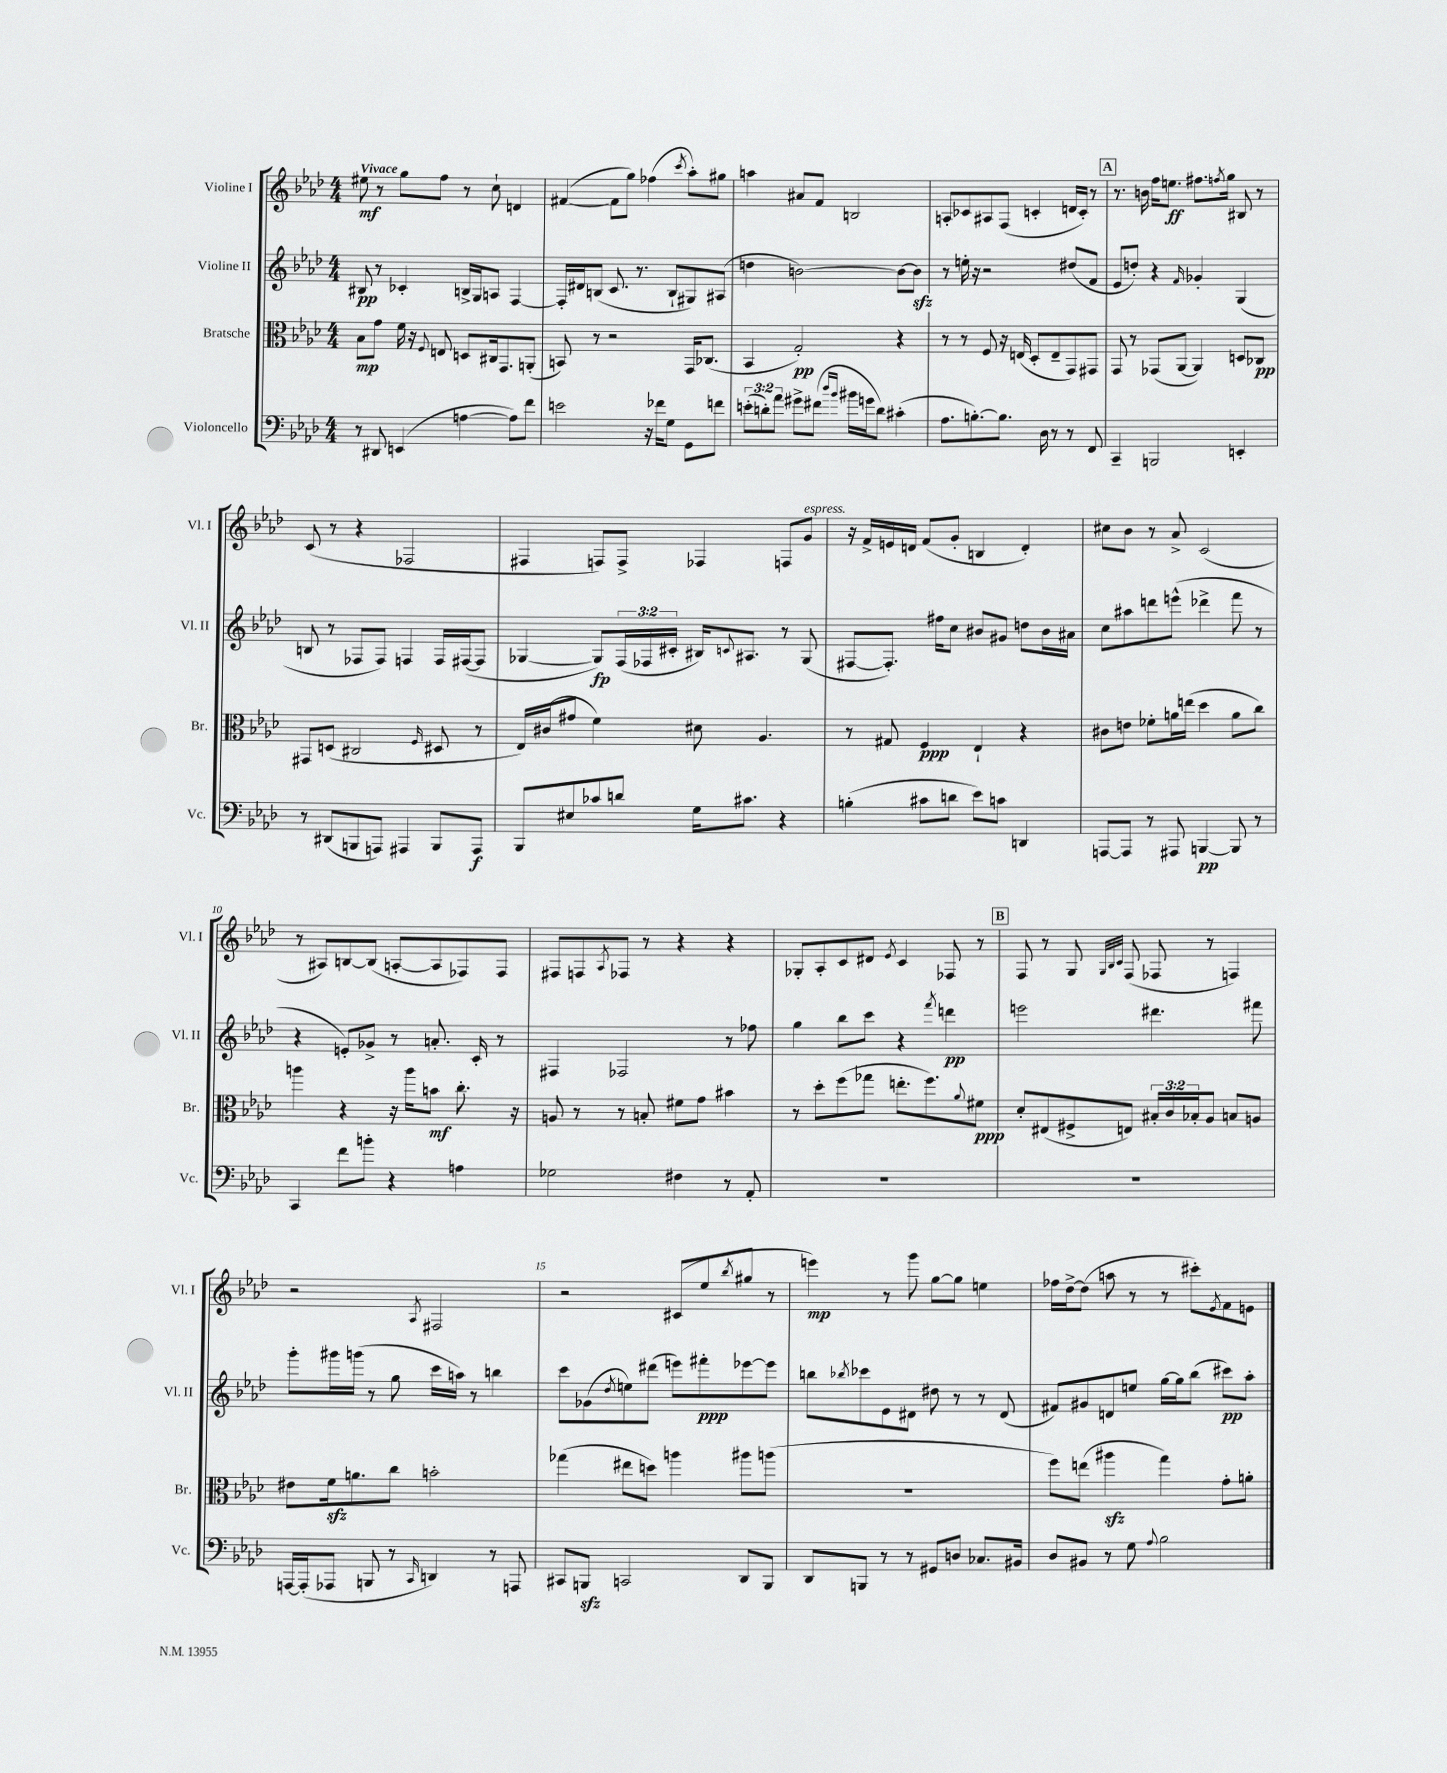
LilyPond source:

<<
\new StaffGroup <<
\new Staff = "s0" \with { instrumentName = "Violine I" shortInstrumentName = "Vl. I" } {
    \clef treble \key aes \major \numericTimeSignature \time 4/4 \tempo "Vivace"
    eis''8\mf r8 g''8 f''8 r8 c''8-! d'4 |
    fis'4~( fis'8 g''8) fes''4( \acciaccatura { c'''8 } aes''8-.) gis''8 |
    a''4 ais'8 f'8 b2 |
    a8-. ces'8 ais8 f8( c'4-. d'16 c'16-.) r8 |
    \mark \markup { \box "A" } r8. b'16 f''16 e''8.\ff fis''8. \acciaccatura { f''8 } g''16 bis8 r8 |
    c'8( r8 r4 fes2 |
    fis4 f8) f8-> fes4 f8 g'8^\markup { \italic "espress." } |
    r16 f'16-> e'16 d'16 f'8( g'8-. b4 d'4-.) |
    cis''8 bes'8 r8 aes'8-> c'2( |
    r8 ais8) b8~ b8( a8~-. a8 fes8) fes8 |
    fis8 f8 \acciaccatura { aes8 } fes8 r8 r4 r4 |
    ges8-. aes8-. c'8 dis'8 \acciaccatura { ees'8 } c'4 fes8 r8 |
    \mark \markup { \box "B" } f8 r8 g8 \grace { g32 bes32 c'32 } f8( fes8 r8 f4) |
    r2 \acciaccatura { aes8 } fis2 |
    r2 cis'8( ees''8 \acciaccatura { bes''8 } gis''8 r8 |
    e'''4\mp) r8 g'''8 g''8~ g''8 e''4 |
    fes''16 des''16~-> des''8( a''8 r8 r8 cis'''8-.) \acciaccatura { ees'8 } f'8 e'8 \bar "|." |
}
\new Staff = "s1" \with { instrumentName = "Violine II" shortInstrumentName = "Vl. II" } {
    \clef treble \key aes \major \numericTimeSignature \time 4/4 \override Staff.TupletNumber.text = #tuplet-number::calc-fraction-text
    bis8\pp r8 ces'4-. b16-> g16 a8 f4~ |
    f16-. dis'16 b8( c'8. r8. b8-! gis8) ais8( |
    d''4 b'2~) b'8~ b'8\sfz |
    r8 e''16-. r16 r2 dis''8( f'8 |
    \mark \markup { \box "A" } ees'8 d''8-.) r4 \grace { f'16 } ges'4-. g4( |
    b8 r8 fes8 fes8) f4 f16 fis16~( fis8 |
    ges4~ ges8\fp) \tuplet 3/2 { f16( fes16 cis'16-. } bis16) \appoggiatura { c'8 } ais8. r8 ges8( |
    fis8~ fis8.-.) fis''16 c''8 bis'8 gis'8 d''8 bis'16 ais'16 |
    c''8 ais''8 d'''8 e'''8-^( des'''4-> f'''8 r8 |
    r4 e'8-.) ges'8-> r8 a'8.-. c'16-. r8 |
    fis4 fes2 r8 fes''8 |
    g''4 bes''8 c'''8 r4 \acciaccatura { f'''8 } d'''4\pp |
    \mark \markup { \box "B" } e'''2 dis'''4. fis'''8 |
    g'''8-. gis'''16 g'''16( r8 g''8 c'''16 a''16) r8 b''4 |
    c'''8 ges'8( \acciaccatura { des''8 } e''8) dis'''8( e'''8) fis'''8-.\ppp ees'''8~ ees'''8 |
    b''8 \acciaccatura { bes''8 } ces'''8 ees'8 dis'8 dis''8 r8 r8 dis'8( |
    fis'8) gis'8 d'8 e''8 g''16~ g''16 bes''8( cis'''8\pp) aes''8-. \bar "|." |
}
\new Staff = "s2" \with { instrumentName = "Bratsche" shortInstrumentName = "Br." } {
    \clef alto \key aes \major \numericTimeSignature \time 4/4 \override Staff.TupletNumber.text = #tuplet-number::calc-fraction-text
    bes8\mp g'8 f'16 r16 \appoggiatura { f8 } e8 d8 cis16 g,8. a,8-.( |
    b,8) r8 r2 g,16 ces8.( |
    bes,4 g2-.\pp) r4 |
    r8 r8 f8 r16 e16( des8-. e8-- g,8) gis,8 |
    \mark \markup { \box "A" } g,8 r8 ges,8( aes,8~ aes,4) d8 ces8\pp |
    gis,8 d8( cis2 \grace { f16 } dis8 r8 |
    ees16) cis'16( gis'8 f'4) dis'8 aes4. |
    r8 gis8 f4\ppp ees4-! r4 |
    cis'8 e'8 fes'8-. a'16 e''16( des''4 a'8 c''8) |
    a''4 r4 r16 a''16 b'8\mf c''8.-. r16 |
    a8 r8 r8 b8-. fis'8 g'8 bis'4 |
    r8 des''8-. f''8( ges''8 e''8.-. f''8.) \appoggiatura { aes'8 } fis'8\ppp |
    \mark \markup { \box "B" } des'8-. eis8( fis8-> e8) \tuplet 3/2 { bis16-. c'16 bes16-. } aes8 b8 a8 |
    eis'8 f'16\sfz a'8. c''8 b'2-. |
    ges''4( eis''8 d''8) a''4 ais''8 a''8( |
    R1 |
    f''8) e''8( ais''4\sfz g''4) g'8-. a'8-. \bar "|." |
}
\new Staff = "s3" \with { instrumentName = "Violoncello" shortInstrumentName = "Vc." } {
    \clef bass \key aes \major \numericTimeSignature \time 4/4 \override Staff.TupletNumber.text = #tuplet-number::calc-fraction-text
    r8 dis,8 e,4( a4~ a8) f'8 |
    e'2 r16 fes'16 g8 g,8 f'8 |
    \tuplet 3/2 { e'8-.( d'8-.) aes'8 } gis'8-> fis'8( \grace { des''16 bes'16 } bis'16 g'16 d'8) cis'4-.( |
    aes8. b8.~-.) b8. des16 r8 r8 f,8 |
    \mark \markup { \box "A" } c,4-- b,,2 e,4-. |
    r8 dis,8( b,,8 a,,8) ais,,4 b,,8 ais,,8\f |
    bes,,8 eis8 ces'8 d'8 g16 cis'8. r4 |
    b4-.( cis'8 d'8 ees'8) c'8 d,4 |
    a,,8~ a,,8 r8 ais,,8 b,,4~\pp b,,8 r8 |
    c,4 f'8 b'8-. r4 a4 |
    ges2 fis4 r8 aes,8-. |
    R1 |
    \mark \markup { \box "B" } R1 |
    a,,16~ a,,16-.( aes,,8 b,,8 r8 \grace { c,16 } d,4) r8 a,,8 |
    cis,8 b,,8\sfz c,2 des,8 b,,8 |
    des,8 b,,8 r8 r8 gis,8 d8 ces8. bis,16 |
    des8 bis,8 r8 g8 \appoggiatura { aes8 } bes2 \bar "|." |
}
>>
>>
\layout { \context { \Score \override BarNumber.break-visibility = ##(#f #t #t) barNumberVisibility = #(every-nth-bar-number-visible 5) } }
